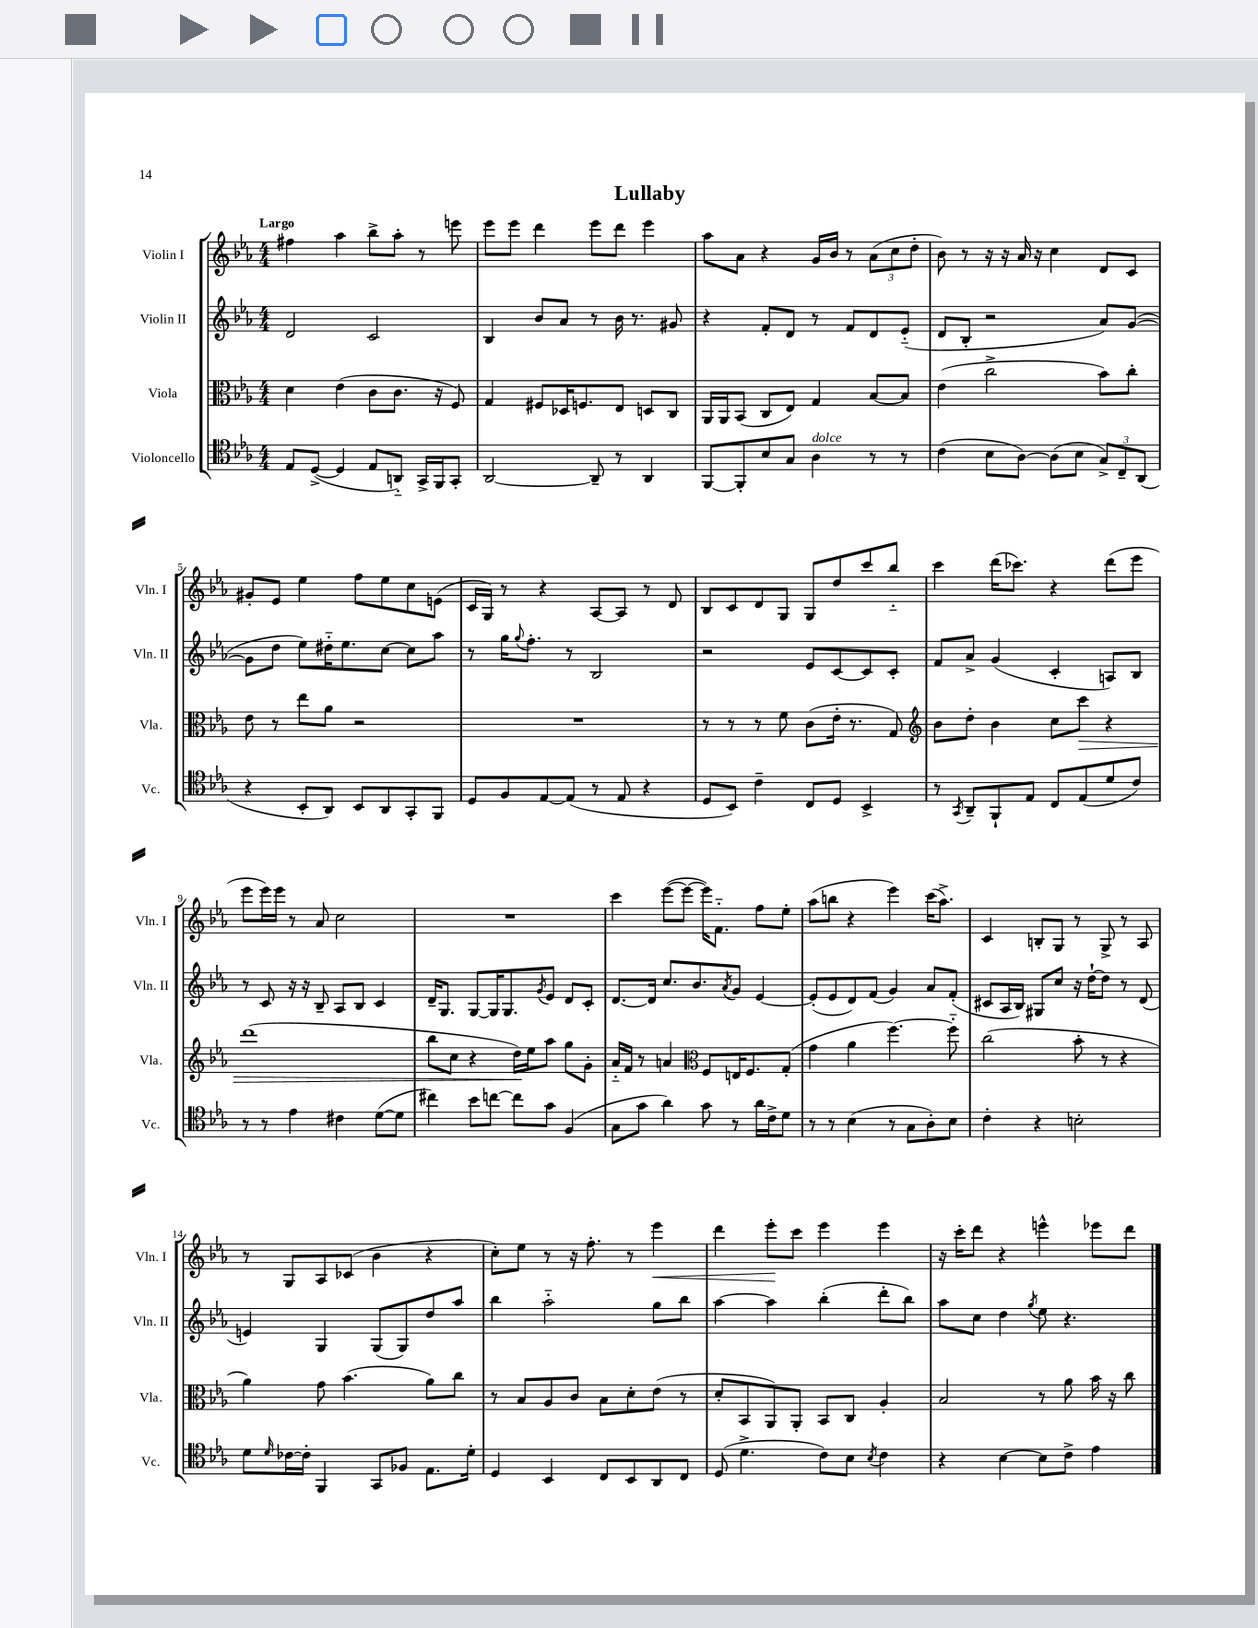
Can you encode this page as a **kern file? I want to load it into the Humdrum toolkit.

**kern	**kern	**kern	**kern
*staff4	*staff3	*staff2	*staff1
*clefC4	*clefC3	*clefG2	*clefG2
*k[b-e-a-]	*k[b-e-a-]	*k[b-e-a-]	*k[b-e-a-]
*M4/4	*M4/4	*M4/4	*M4/4
8E-/L	4d\	2d/	4ff#\
([8D^/J	.	.	.
4D/]	(4e-\	.	4aa-\
8E-/L	8c\L	2c/	8bb-^\L
8AA'~/J)	8.c\J	.	8aa-'\J
16GG^/LL	.	.	8r
16FF/J	16r	.	.
8GG'/J	8F/)	.	8eee\
=	=	=	=
[2AA-/	4G/	4B-/	8eee-\L
.	.	.	8eee-\J
.	8F#/L	8b-/L	4ddd\
.	16D-/K	8a-/J	.
.	8.F/	.	.
8AA-~/]	.	8r	8eee-\L
8r	8E-/J	16b-\	8ddd\J
.	.	8.r	.
4AA-/	8D/L	.	4eee-\
.	8C/J	8g#/	.
=	=	=	=
[8FF/L	16AA-/LL	4r	8aa-\L
.	16AA-/J	.	.
8FF'/]	(8BB-/J	.	8a-\J
8B-/	8C/L	8f'/L	4r
8G/J	8E-/J)	8d/J	.
4A-\	4G/	8r	16g/LL
.	.	.	16b-/JJ
.	.	8f/L	8r
8r	[8B-/L	8d/	(12a-\L
.	.	.	12cc\
8r	8B-/]J	(8e-'~/J	.
.	.	.	12dd'\J
=	=	=	=
(4c\	(4e-\	8d/L	8b-\)
.	.	8B-'/J	8r
8B-\L	2cc^\	2r	16r
.	.	.	16r
[8A-\J)	.	.	16a-/
.	.	.	16r
(8A-\]L	.	.	4cc\
8B-\J	.	.	.
12G^/L)	8b-\L)	8a-/L)	8d/L
12C~/	.	.	.
.	8cc'\J	([8g/J	8c/J
(12AA-/J	.	.	.
=	=	=	=
4r	8e-\	8g\]L	8g#'/L
.	8r	8dd\J	8e-/J
8BB-'/L	8ee-\L	8ee-\L)	4ee-\
8AA-/J)	8a-\J	16dd#'~\K	.
.	.	8.ee-\	.
8BB-/L	2r	.	8ff\L
8AA-/	.	[8cc\J	8ee-\
8GG'/	.	8cc\]L	8cc\
8FF/J	.	8aa-\J	(8e\J
=	=	=	=
8D/L	1r	8r	16c/LL
.	.	.	16G/JJ)
8F/	.	16gg\LK	8r
.	.	8qqgg/	.
.	.	8.ff'\J	.
[8E-/	.	.	4r
(8E-/]J	.	8r	.
8r	.	2B-/	[8A-/L
8E-/	.	.	8A-/]J
4r	.	.	8r
.	.	.	8d/
=	=	=	=
8D/L	8r	2r	8B-/L
8BB-/J)	8r	.	8c/
4c~\	8r	.	8d/
.	8f\	.	8G/J
8C/L	(8c\L	8e-/L	8G/L
8D/J	16e-'\Jk	[8c/	8dd/
.	8.r	.	.
4BB-^/	.	8c/]	8ccc/
.	8G/)	8c'/J	8bb-'~/J
=	=	=	=
*	*clefG2	*	*
8r	8b-\L	8f/L	4ccc\
8qGG/	.	.	.
8AA-~/L	8dd'\J	8a-^/J	.
8FF`/	4b-\	(4g/	(16ddd\LK
.	.	.	8.ccc-\J)
8E-/J	.	.	.
8C/L	8cc\L	4c'/	4r
(8E-/	8ccc\J	.	.
8d/	4r	8A/L)	(8ddd\L
8c/J)	.	8B-/J	8eee-\J
=	=	=	=
8r	(1ddd	8r	8eee-\L
8r	.	8c/	16eee-\L)
.	.	.	16eee-\JJ
4e-\	.	16r	8r
.	.	16r	.
.	.	8B-~/	8a-/
4c#\	.	8A-/L	2cc\
.	.	8B-/J	.
([8d\L	.	4c/	.
8d\]J	.	.	.
=	=	=	=
4cc#\)	8bb-\L	16d~/LK	1r
.	.	8.G/J	.
.	8cc\J	.	.
8b-\L	4r	[8G/L	.
[8cc\J	.	16G/]K	.
.	.	8.G/	.
8cc\]L	16dd\LL)	.	.
.	16ee-\J	.	.
.	.	8qg/	.
8g\J	8aa-\J	8e-/J	.
(4F/	8gg\L	8d/L	.
.	8g'\J	8c'/J	.
=	=	=	=
8G\L	16a-'~/LL	[8.d/L	4ccc\
.	16f/JJ	.	.
8g\J	8r	.	.
.	.	16d/]Jk	.
4a-\)	4a/	8.cc/L	([8eee-\L
.	.	.	8eee-\_J
.	.	8.b-/	.
*	*clefC3	*	*
8g\	8F/L	.	16eee-\]LK)
.	.	.	8.f'~\J
.	.	8qa-/	.
8r	16E/K	8g/J	.
.	8.F/	.	.
16a-\LL	.	[4e-/	8ff\L
16c^\J	.	.	.
8d\J	(8G'/J	.	8ee-'\J
=	=	=	=
8r	4g\	(8e-'/]L	(8aa-\L
8r	.	8e-/	8bb\J
(4B-\	4a-\	8d/)	4r
.	.	(8f/J	.
8r	[4.ff\)	4g/)	4eee-\)
8G\L	.	.	.
8A-'\)	.	8a-/L	(16ccc\LK
.	.	.	8.aa-^\J)
8B-\J	8ff'~\]	(8f'/J	.
=	=	=	=
4c'\	(2cc\	8c#/L	4c/
.	.	16A-/L	.
.	.	16B-/JJ)	.
4r	.	8G#/L	8B'/L
.	.	8cc/J	8G/J
2B'\	8b-'\	16r	8r
.	.	[16dd`\LK	.
.	8r	8dd\]J	8G^/
.	4r	8r	8r
.	.	(8d/	8A-/
=	=	=	=
8d\L	4a-\)	4e/)	8r
16qqd/	.	.	.
[16c-\L	.	.	8G/L
16c-'\]JJ	.	.	.
4FF/	8g\	4G/	8A-/
.	(4.b-\	.	(8c-/J
8GG/L	.	(8G/L	4b-\
8F-/J	.	8G/)	.
8.E-\L	8a-\L)	8dd/	4r
.	8cc\J	8aa-/J	.
16d'\Jk	.	.	.
=	=	=	=
4D/	8r	4bb-\	8cc'\L)
.	8B-/L	.	8ee-\J
4BB-/	8A-/	2aa-'~\	8r
.	8c/J	.	16r
.	.	.	8.ff'\
8C/L	8B-\L	.	.
8BB-/	8d'\	.	8r
8AA-/	(8e-\J	8gg\L	4eee-\
8C/J	8r	8bb-\J	.
=	=	=	=
(8D/	8d'/L	[4aa-\	4ddd\
4.d^\	8BB-/	.	.
.	8AA-/)	4aa-\]	8eee-'\L
.	8AA-'/J	.	8ccc\J
8c\L)	8BB-/L	(4bb-'\	4eee-\
8B-\J	8C/J	.	.
8qB-/	.	.	.
4c\	4A-'/	8ddd'\L	4eee-\
.	.	8bb-\J)	.
=	=	=	=
4r	2B-/	8aa-\L	16r
.	.	.	16ccc'\LK
.	.	8cc\J	8ddd\J
[4B-\	.	4dd\	4r
.	.	8qgg/	.
8B-\]L	8r	8ee-\	4eee^^\
8c^\J	8a-\	4.r	.
4e-\	16b-\	.	8eee-\L
.	16r	.	.
.	8cc\	.	8ddd\J
==	==	==	==
*-	*-	*-	*-
